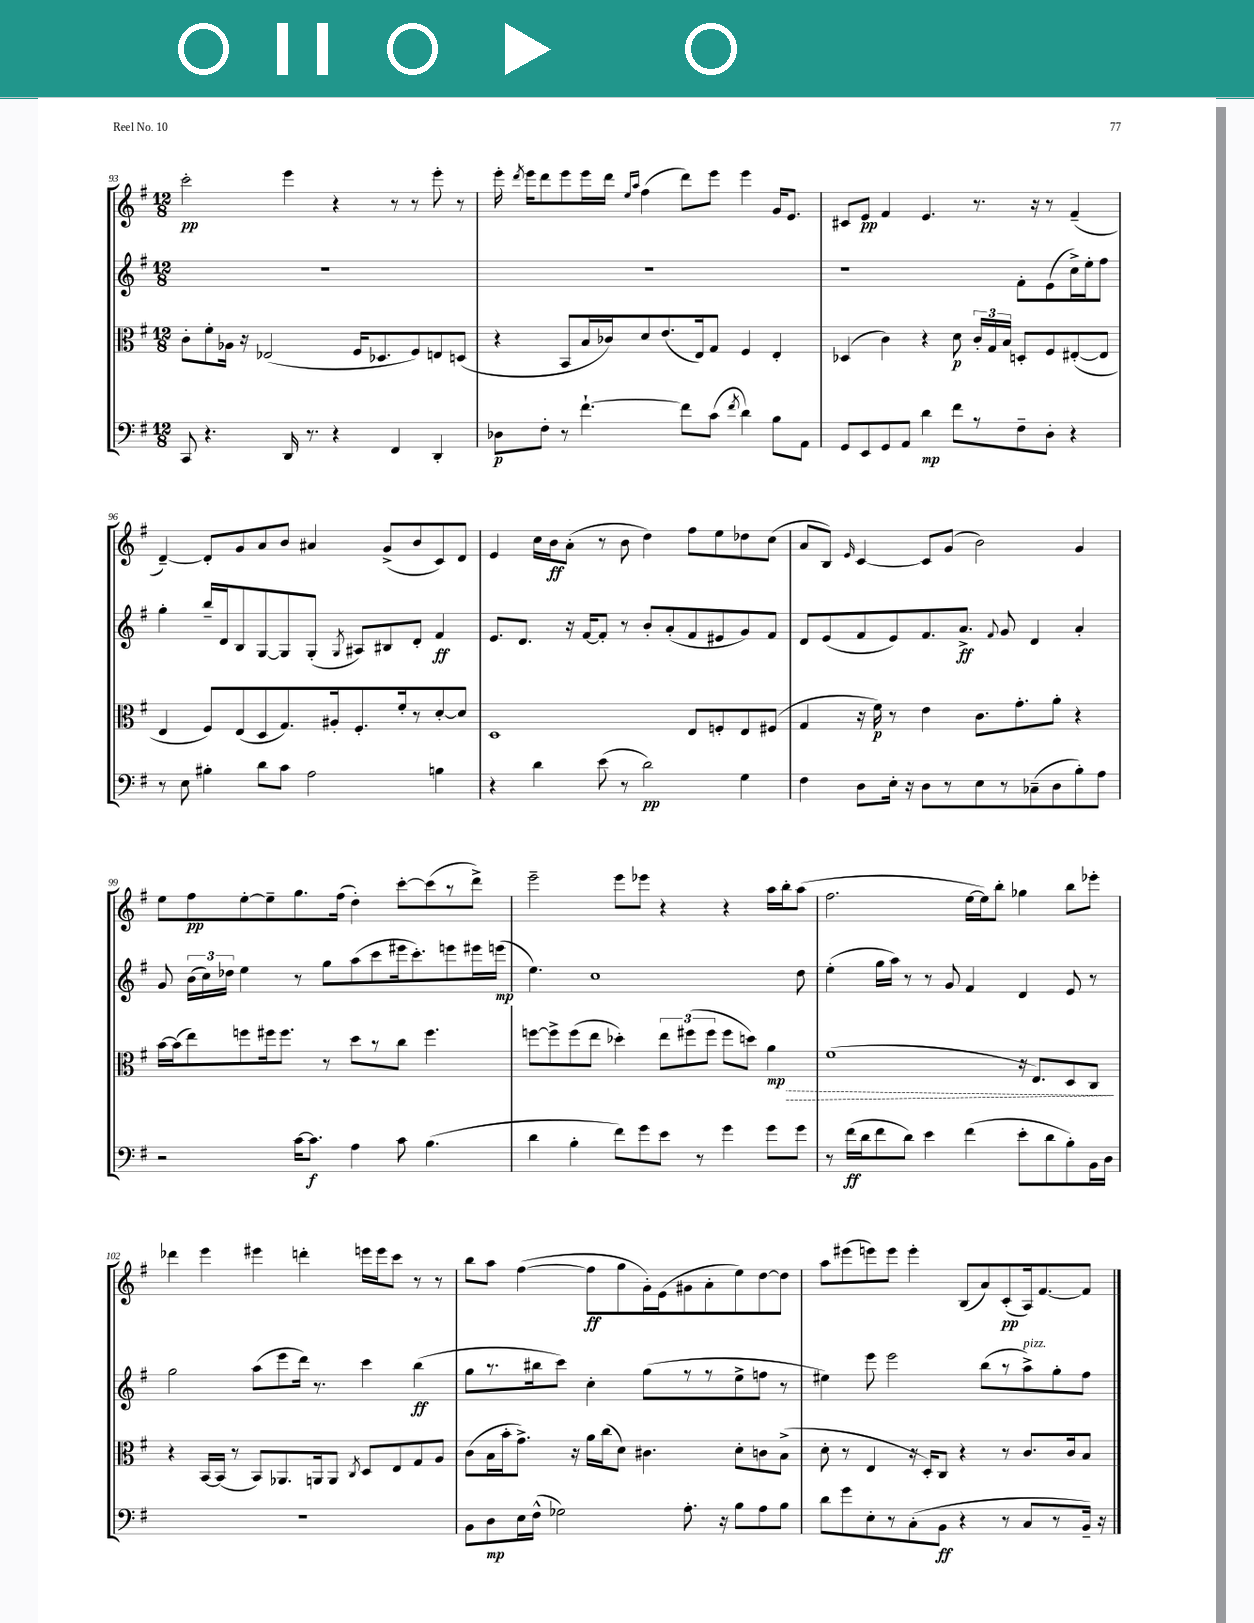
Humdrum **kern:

**kern	**kern	**kern	**kern
*staff4	*staff3	*staff2	*staff1
*clefF4	*clefC3	*clefG2	*clefG2
*k[f#]	*k[f#]	*k[f#]	*k[f#]
*M12/8	*M12/8	*M12/8	*M12/8
8CC	8c'	1.r	2ccc'
4.r	8f#'	.	.
.	16A-	.	.
.	16r	.	.
.	(2E-	.	.
16DD	.	.	4eee
8.r	.	.	.
4r	.	.	4r
.	16F#	.	.
.	8.D-	.	.
4FF#	.	.	8r
.	8F#)	.	8r
4DD'	8E	.	8eee'
.	(8D	.	8r
=	=	=	=
8D-	4r	1.r	16eee'
.	.	.	8qddd
.	.	.	16eee
8F#'	.	.	8ddd
8r	8BB	.	8eee
[4.f#`	16B	.	16eee
.	16c-)	.	16ddd
.	.	.	16qqee
.	.	.	16qqaa
.	8d	.	(4ff#
.	(8.e	.	.
8f#]	.	.	8ddd)
.	16E)	.	.
(8c	8G	.	8eee
8qf#	.	.	.
4d)	4F#	.	4eee
8B	4E'	.	16g
.	.	.	8.e
8AA	.	.	.
=	=	=	=
8GG	(4D-	1r	8c#
8EE	.	.	8e
8GG	4c)	.	4f#
8AA	.	.	.
4d	4r	.	4.e
8f#	8d	.	.
8r	24c'	.	8.r
.	24G	.	.
.	24B	.	.
8F#~	8D'	8f#'	.
.	.	.	16r
8D'	8F#	(8e	8r
4r	([8E#'	16cc^)	(4f#~
.	.	16ee'	.
.	8E#]	8ff#	.
=	=	=	=
8r	4E	4gg'	[4d~)
8E	.	.	.
4B#'	8F#)	16bb~	8d']
.	.	16d	.
.	(8E	8B	8g
8d	8D	[8G	8a
8c	8.G)	8G]	8b
2A	.	(8G'	4a#
.	16A#'	.	.
.	.	8qG	.
.	8.F#'	8A#)	.
.	.	8B#	(8g^
.	16f#'	.	.
.	8r	8d'	8b
4B	[8d'	4f#	8c)
.	8d]	.	8d
=	=	=	=
4r	1D	8.e	4e
.	.	8.d	.
4d	.	.	16cc
.	.	.	16b
.	.	16r	(8a'
.	.	[16f#	.
(8e	.	8f#']	8r
8r	.	8r	8b
2d)	.	8b'	4dd)
.	.	(8a'	.
.	8E	8f#	8ff#
.	8F'	8e#	8ee
4G	8E	8g)	8dd-
.	(8F#	8f#	(8cc
=	=	=	=
4F#	4G	8d	8a
.	.	(8e	8B)
.	.	.	16qqe
8D	16r	8f#	[4c
.	16f#)	.	.
16E'	8r	8e)	.
16r	.	.	.
8D	4e	8.f#	8c]
8r	.	.	(8g
.	.	8.a^	.
8E	8.c	.	2b)
.	.	8qqf#	.
8r	.	8g	.
.	8.g'	.	.
(8C-~	.	4d	.
8D	8a'	.	.
8B')	4r	4a'	4g
8A	.	.	.
=	=	=	=
2r	[16b	8g	8ee
.	(16b]	.	.
.	8ee)	(24b	8ff#
.	.	24cc)	.
.	.	24dd-	.
.	8ff	4ee	[8ee'
.	16ff#	.	8ee~]
.	8.ff#	.	.
[16c	.	8r	8.gg
8.c]	.	.	.
.	8r	8gg	.
.	.	.	(16ff#
4A	8dd	(8aa	4dd')
.	8r	8ccc	.
8c	8cc	16eee#	[8ccc'
.	.	8.ccc')	.
(4.B	4.ff#	.	(8ccc]
.	.	8eee	8r
.	.	16eee#	8ddd^)
.	.	(16eee	.
=	=	=	=
4d	[8ff	4.ee)	2eee~
.	8ff^]	.	.
4B'	(8ff	.	.
.	8ee	1cc	.
8f#)	4dd-')	.	8eee
8g	.	.	8eee-
8e	12ee	.	4r
.	(12ff#	.	.
8r	.	.	.
.	12ff#	.	.
4g	8ff#	.	4r
.	8dd)	.	.
8g	4a	.	16aa
.	.	.	16bb'
8g	.	8dd	(8aa
=	=	=	=
8r	(1f#	(4ee'	2.ff#
(16f#	.	.	.
16d	.	.	.
8f#	.	16gg	.
.	.	16aa)	.
8d)	.	8r	.
4e	.	8r	.
.	.	8g	.
(4f#	.	4f#	[16ee
.	.	.	16ee])
.	.	.	8bb'
8e'	16r	4d	4gg-
.	8.E)	.	.
8d	.	.	.
8B')	8D	8e	8bb
16BB	8C	8r	8eee-'
16D	.	.	.
=	=	=	=
1.r	4r	2gg	4ddd-
.	[16BB	.	4eee
.	(16BB]	.	.
.	8r	.	.
.	8BB)	(8aa	4eee#
.	8.AA-	8eee	.
.	.	16ddd)	4ddd'
.	16AA	8.r	.
.	8AA	.	.
.	8qC	.	.
.	8D	4ccc	16eee
.	.	.	16eee
.	8E	.	8ccc
.	8G	(4bb	8r
.	8A	.	8r
=	=	=	=
8BB	(8c	8gg	8bb
8D	16B	8.r	8aa
.	16b'	.	.
16E	8.g^)	.	([4ff#
(16F#^^	.	16bb#	.
2G-)	.	8ccc)	.
.	16r	.	.
.	16a	4cc'	8ff#]
.	(16cc	.	.
.	8d)	.	8gg
.	4.c#	(8gg	16g')
.	.	.	(16e
8.A'	.	8r	8g#
.	.	8r	8a'
16r	.	.	.
8B	8d'	8ee^	8ee)
8A	8c	8ff	[8dd
8B	(8B^	8r	8dd]
=	=	=	=
8d	8d'	4ee#)	8aa
8g	8r	.	(8eee#
8E'	4E	8eee	8eee)
8r	.	2eee	8eee
(8C'	16r	.	4eee'
.	16D')	.	.
8BB	8C	.	.
4r	4r	.	(8B
.	.	(8bb	8a)
8r	8r	8r	(8c'
8C	8.c	8aa^)	16A)
.	.	.	[8.f#
8r	.	8gg'	.
.	16c	.	.
16BB~)	8B	8ff#	8f#]
16r	.	.	.
==	==	==	==
*-	*-	*-	*-
